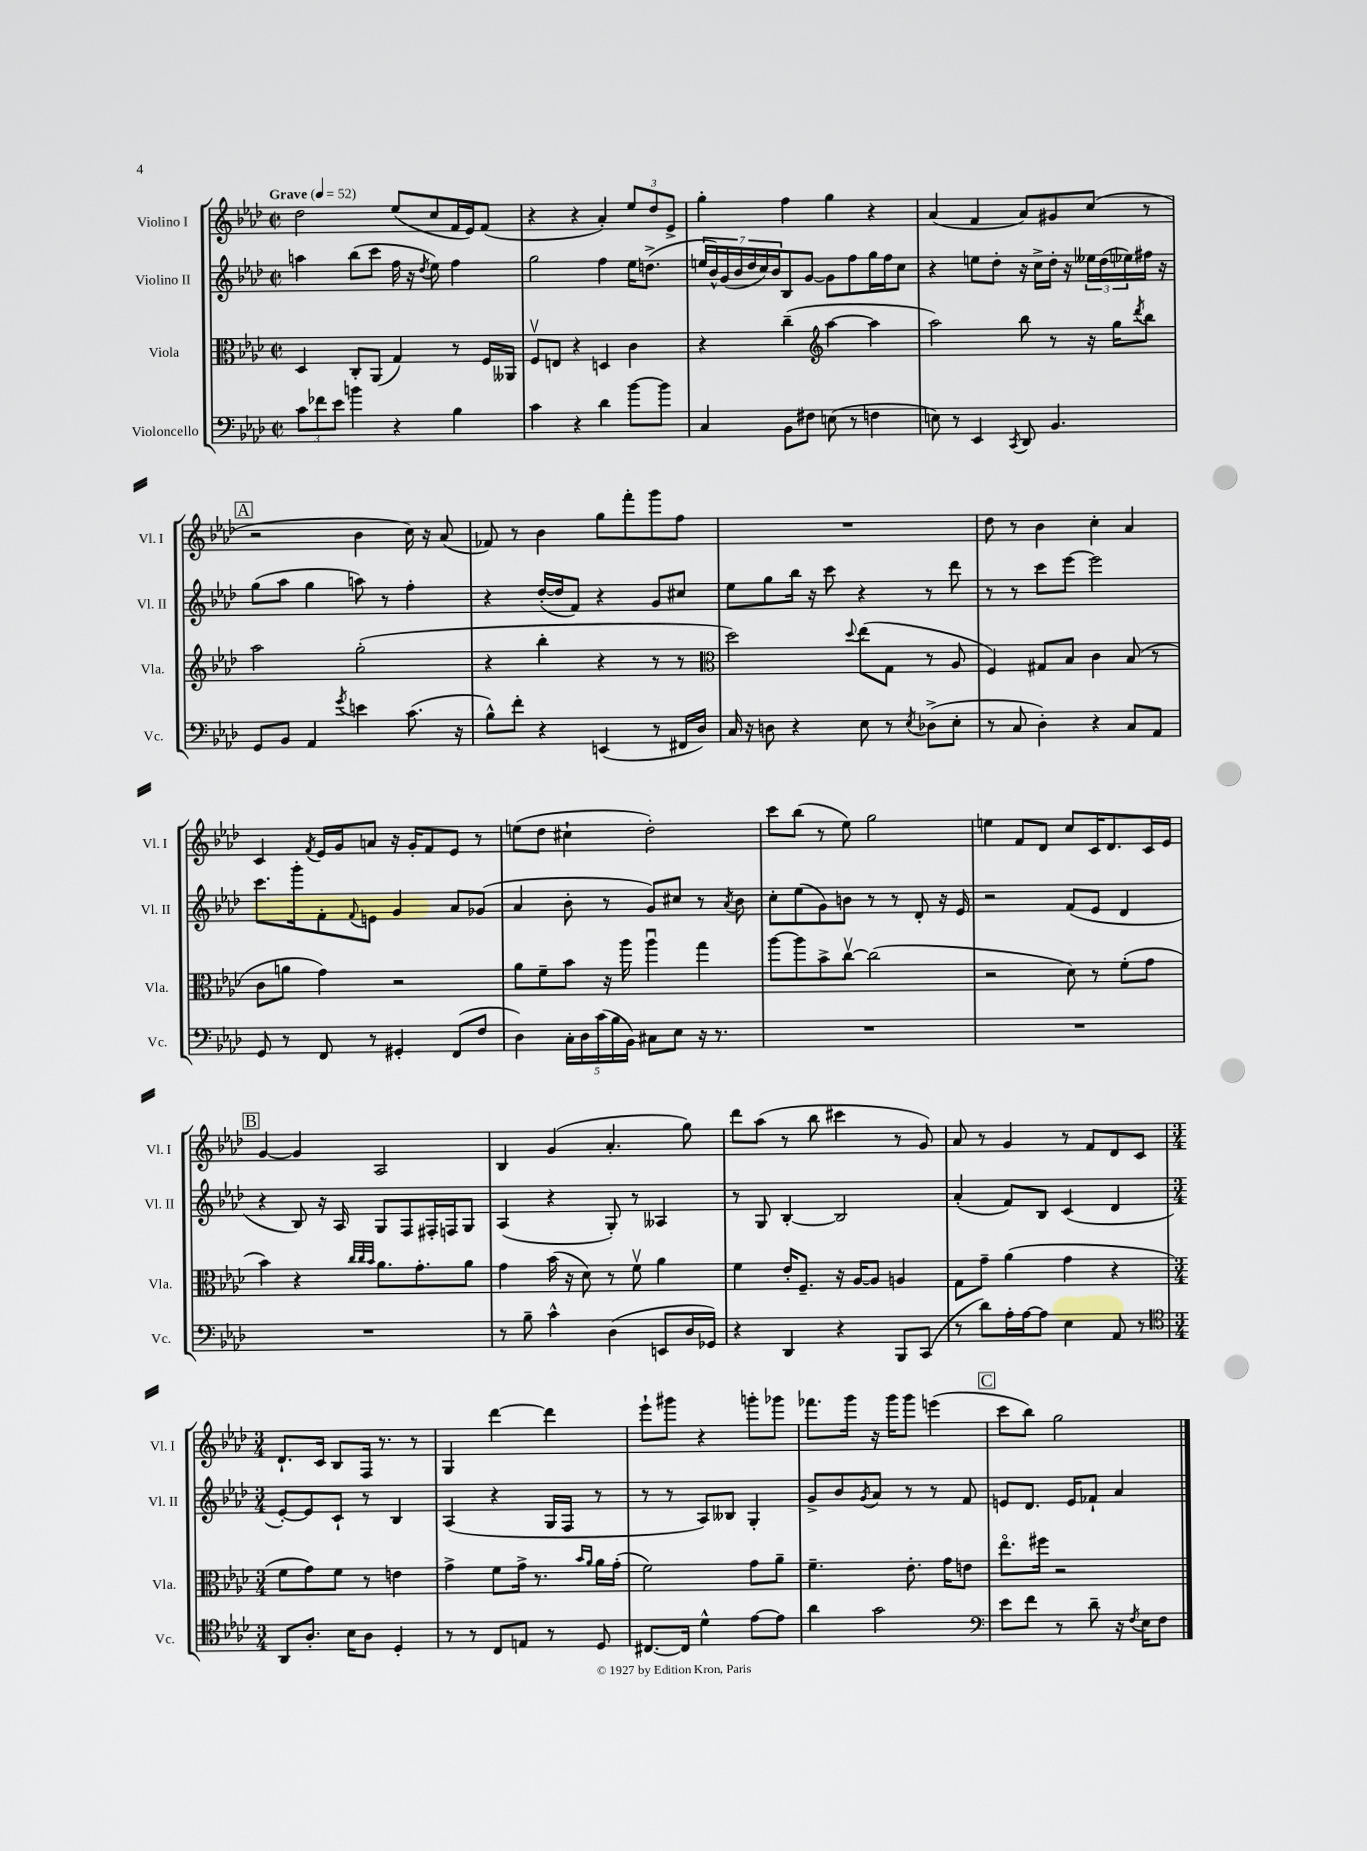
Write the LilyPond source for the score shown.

<<
\new StaffGroup <<
\new Staff = "s0" \with { instrumentName = "Violino I" shortInstrumentName = "Vl. I" } {
    \clef treble \key aes \major \defaultTimeSignature \time 2/2 \tempo "Grave" 4 = 52
    des''2 ees''8( c''8 f'16 ees'16) f'8( |
    r4 r4 aes'4-.) \tuplet 3/2 { ees''8 des''8 ees'8-> } |
    g''4-. f''4 g''4 r4 |
    aes'4( f'4 aes'8) gis'8 c''8( r8 |
    \mark \markup { \box "A" } r2 bes'4 c''16) r16 aes'8( |
    fes'8) r8 bes'4 g''8 f'''8-. g'''8 f''8 |
    R1 |
    des''8 r8 bes'4 c''4-. aes'4 |
    c'4 \acciaccatura { f'8 } ees'16 g'16 a'8 r16 g'16-. f'8 ees'8 r8 |
    e''8( des''8 cis''4-! des''2-.) |
    c'''8 bes''8( r8 ees''8) g''2 |
    e''4 f'8 des'8 c''8 c'16 des'8. c'16 ees'16 |
    \mark \markup { \box "B" } g'4~ g'4 aes2 |
    bes4 g'4( aes'4.-. g''8) |
    des'''8 aes''8( r8 bes''8 cis'''4 r8 g'8) |
    aes'8 r8 g'4 r8 f'8 des'8 c'8 |
    \numericTimeSignature \time 3/4 des'8.-! c'16 bes8 f16 r8. r8 |
    g4 des'''4~ des'''4 |
    ees'''8-! gis'''8 r4 g'''8-. ges'''8 |
    fes'''8. g'''16 r16 g'''16 g'''8 e'''4( |
    \mark \markup { \box "C" } c'''8 bes''8) g''2 \bar "|." |
}
\new Staff = "s1" \with { instrumentName = "Violino II" shortInstrumentName = "Vl. II" } {
    \clef treble \key aes \major \defaultTimeSignature \time 2/2
    a''4 bes''8( c'''8 f''16 r16 \acciaccatura { des''8 } ees''8) f''4 |
    g''2 f''4 ees''16 d''8.->( |
    \tuplet 7/4 { e''16 bes'16-^) g'16( bes'16 des''16 c''16) bes'16 } bes8 g'8~ g'8 f''8 g''16 f''16 c''8 |
    r4 e''8 des''8-. r16 c''16-> des''16-. r16 \tuplet 3/2 { eeses''16 des''16( ees''16) } fis''16 r16 |
    \mark \markup { \box "A" } g''8( aes''8 g''4 a''8) r8 f''4-. |
    r4 des''16~-.( des''16 f'8) r4 g'8 cis''8 |
    ees''8 g''8 bes''16 r16 c'''8 r4 r8 des'''8 |
    r8 r8 c'''8 ees'''8~ ees'''2 |
    c'''8. g'''16-. f'8-. \appoggiatura { f'8 } e'8 g'4 aes'8 ges'8( |
    aes'4 bes'8-. r8 g'8) cis''8 r8 \acciaccatura { aes'8 } bes'8 |
    c''8-. ees''8( g'8) b'8 r8 r8 des'8-. r16 ees'16 |
    r2 f'8( ees'8 des'4 |
    \mark \markup { \box "B" } r4 bes8) r16 aes16 g8 f8 fis16-. f16 g8 |
    aes4( r4 g8-.) r8 aeses4 |
    r8 g8 bes4~-. bes2 |
    aes'4-.( f'8) bes8 c'4( des'4 |
    \numericTimeSignature \time 3/4 ees'8~-.) ees'8 c'8-! r8 bes4 |
    aes4( r4 g16 f16 r8 |
    r8 r8 aes8) beses8 g4-. |
    g'8-> bes'8 \acciaccatura { g'8 } aes'8 r8 r8 f'8 |
    \mark \markup { \box "C" } e'8 des'8. e'16 fes'8-! aes'4 \bar "|." |
}
\new Staff = "s2" \with { instrumentName = "Viola" shortInstrumentName = "Vla." } {
    \clef alto \key aes \major \defaultTimeSignature \time 2/2
    des4 c8-. aes,8( g4) r8 f16 aeses,16 |
    f8\upbow e8 r4 d4 c'4 |
    r4 c''4--( \clef treble aes''4~ aes''4 |
    aes''2) bes''8 r8 r16 g''16 \acciaccatura { des'''8 } bes''8 |
    \mark \markup { \box "A" } aes''2 g''2-.( |
    r4 bes''4-. r4 r8 r8 |
    \clef alto des''2) \appoggiatura { des''8 } ees''8( g8 r8 aes8 |
    f4) gis8 bes8 c'4 bes8( r8 |
    c'8 a'8 g'4) r2 |
    aes'8 f'8-- bes'8 r16 aes''16 aes''4\downbow g''4 |
    aes''8~ aes''8 bes'8-> c''8~\upbow c''2( |
    r2 des'8) r8 f'8-.( g'8 |
    \mark \markup { \box "B" } bes'4) r4 \grace { c''32 c''32 bes'32 } aes'8. g'8.-. aes'8 |
    g'4 bes'16( r16 des'8) r8 f'8\upbow aes'4 |
    f'4 ees'16-. f8.-- r16 aes16~ aes8 a4 |
    g8 g'8-- aes'4( g'4 r4 |
    \numericTimeSignature \time 3/4 f'8 g'8) f'8 r8 e'4 |
    g'4-> f'8 g'16-> r8. \grace { bes'16 aes'16 } aes'16 g'16-.( |
    f'2) g'8 aes'8-- |
    f'4.-- ees'8.-. g'16 e'8 |
    \mark \markup { \box "C" } ees''8.\flageolet fis''16 r2 \bar "|." |
}
\new Staff = "s3" \with { instrumentName = "Violoncello" shortInstrumentName = "Vc." } {
    \clef bass \key aes \major \defaultTimeSignature \time 2/2
    \tuplet 3/2 { c'8 fes'8 ees'8 } b'4 r4 bes4 |
    c'4 r4 des'4 bes'8~ bes'8 |
    c4 bes,8 fis8 e8( r8 f4 |
    e8) r8 ees,4 \acciaccatura { c,8 } des,8 bes,4. |
    \mark \markup { \box "A" } g,8 bes,8 aes,4 \acciaccatura { g'8 } e'4 c'8.( r16 |
    bes8-^) f'8-. r4 e,4( r8 fis,16 des16) |
    c16 r16 d8 r4 ees8 r8 \acciaccatura { ees8 } des8->( ees8-. |
    r8 c8 des4-.) r4 c8 aes,8 |
    g,8 r8 f,8 r8 gis,4-. f,8( f8 |
    des4) \tuplet 5/4 { c16-. des16 c'16( bes16 bes,16) } cis8 ees8 r16 r8. |
    R1 |
    R1 |
    \mark \markup { \box "B" } R1 |
    r8 bes8-- c'4-^ des4( e,8 des16 ges,16) |
    r4 des,4 r4 bes,,8 c,8( |
    r8 des'8) aes16-. aes16~ aes8 ees4 aes,8 r8 |
    \numericTimeSignature \time 3/4 \clef tenor aes,8 aes8.-. bes16 aes8 des4-. |
    r8 r8 c8 e8 r8 des8 |
    cis8.~ cis16 des'4-^ ees'8~ ees'8 |
    aes'4 g'2 |
    \mark \markup { \box "C" } \clef bass ees'8 f'8 r8 des'8-- r16 \acciaccatura { f8 } ees16 f8 \bar "|." |
}
>>
>>
\layout { \context { \Score \remove "Bar_number_engraver" } }
